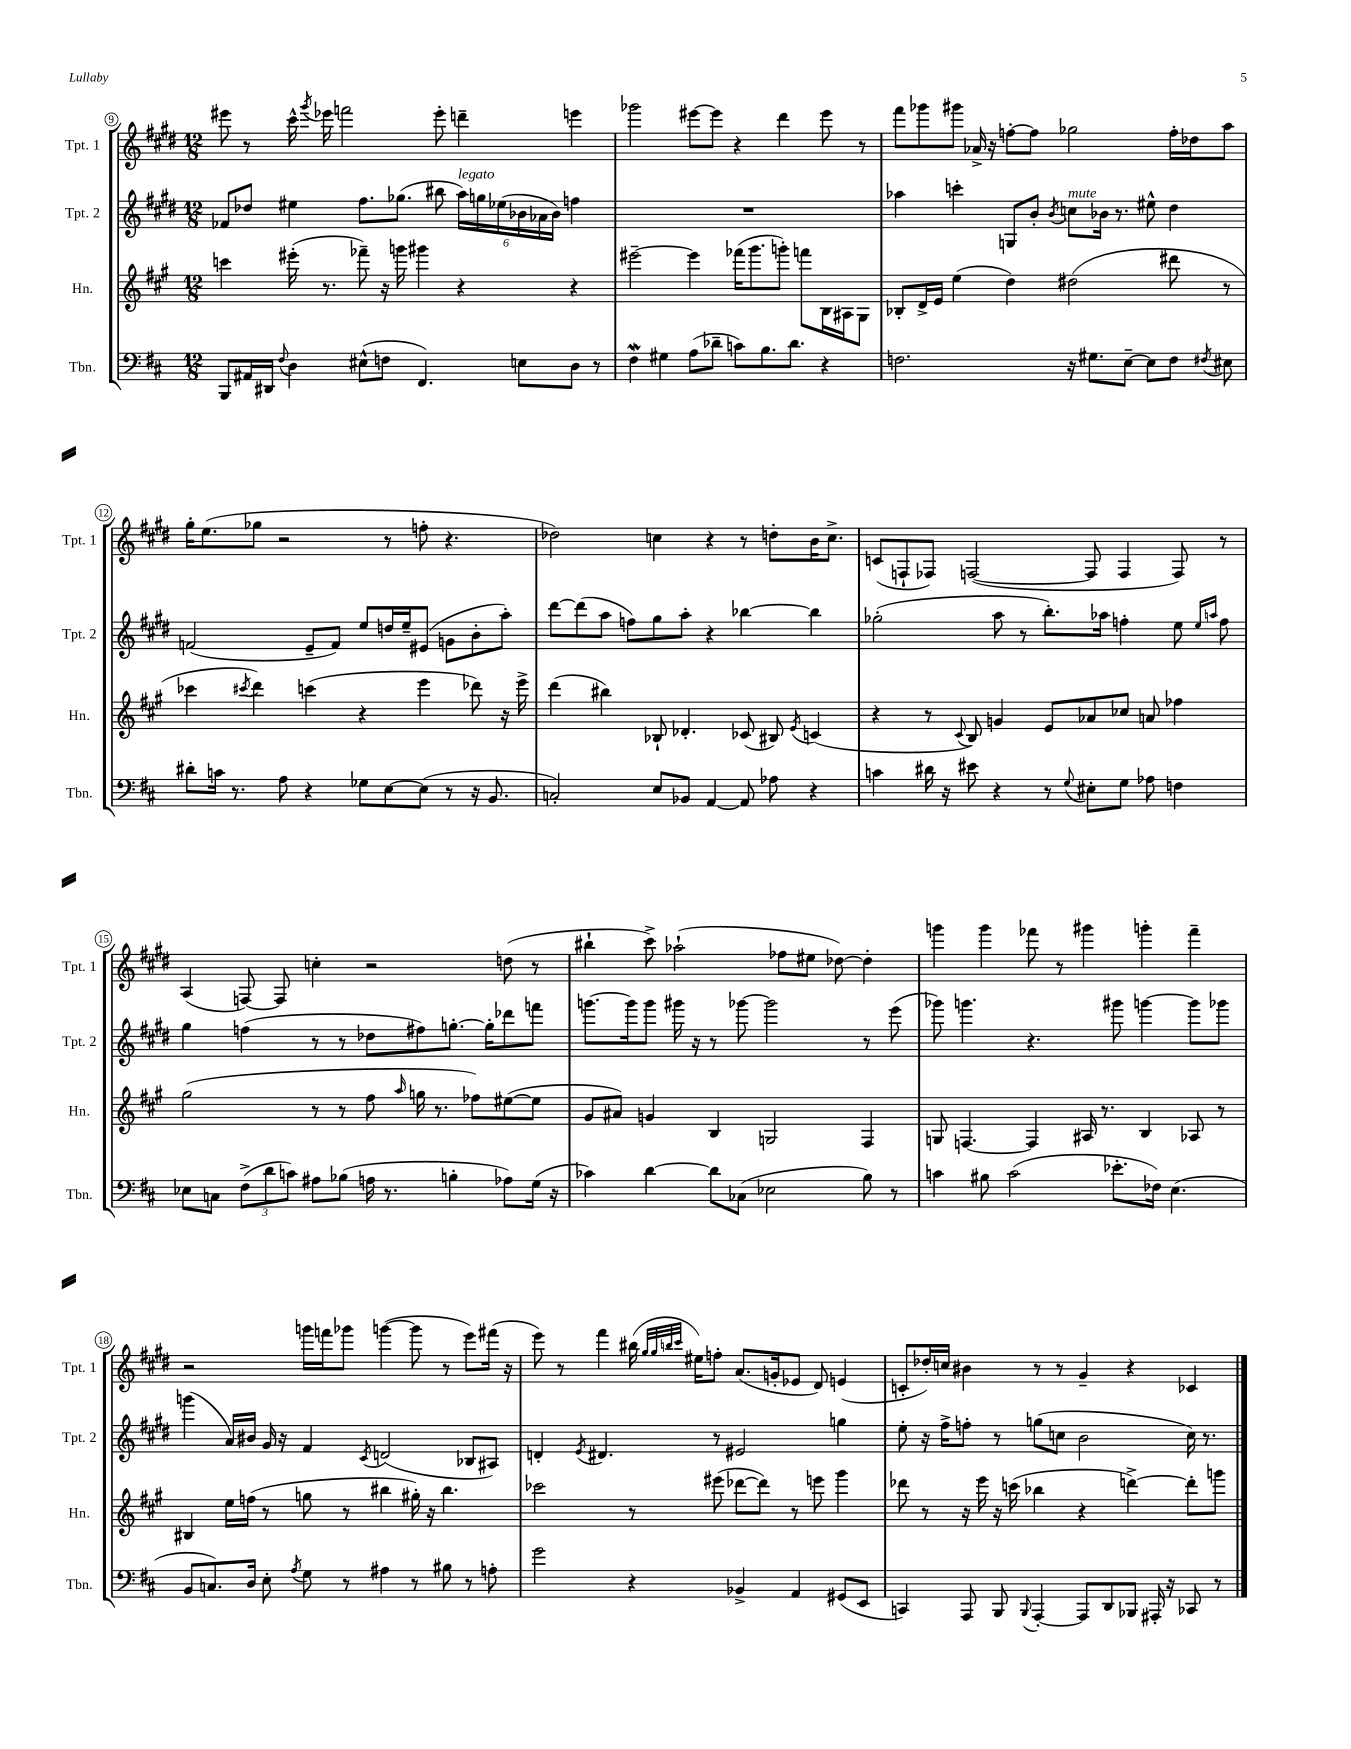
<<
\new StaffGroup <<
\new Staff = "s0" \with { instrumentName = "Tpt. 1" shortInstrumentName = "Tpt. 1" } {
    \clef treble \key e \major \numericTimeSignature \time 12/8
    \autoBeamOff eis'''8 r8 cis'''16-^ \acciaccatura { gis'''8 } ees'''16 f'''2 ees'''8-. d'''4-- e'''4 |
    ges'''2 eis'''8[~ eis'''8] r4 dis'''4 eis'''8 r8 |
    fis'''8[ ges'''8 gis'''8] aes'16-> r16 f''8[~-. f''8] ges''2 f''16[-. des''16 a''8] |
    gis''16[-. e''8.( ges''8] r2 r8 f''8-. r4. |
    des''2) c''4 r4 r8 d''8[-. b'16 c''8.]-> |
    c'8[( f8-! fes8]) f2~( f8 f4 f8) r8 |
    a4( f8~) f8 c''4-. r2 d''8( r8 |
    bis''4-! cis'''8->) aes''2-!( fes''8[ eis''8] des''8~) des''4-. |
    g'''4 g'''4 fes'''8 r8 gis'''4 g'''4-. fes'''4-- |
    r2 g'''16[ f'''16 ges'''8] g'''4~( g'''8 r8 e'''8[) fis'''16]( r16 |
    e'''8) r8 fis'''4 bis''16( \grace { gis''32[ gis''32 b''32 cis'''32] } eis''16[) f''8]-. a'8.[( g'16-. ees'8] dis'8) e'4( |
    c'8[-. des''16-.) c''16] bis'4 r8 r8 gis'4-- r4 ces'4 \bar "|." |
}
\new Staff = "s1" \with { instrumentName = "Tpt. 2" shortInstrumentName = "Tpt. 2" } {
    \clef treble \key e \major \numericTimeSignature \time 12/8
    \autoBeamOff fes'8[ des''8] eis''4 fis''8.[ ges''8.]( bis''8 \tuplet 6/4 { a''16[^\markup { \italic "legato" }) g''16 ees''16( bes'16 aes'16 bes'16]) } f''4 |
    R1. |
    aes''4 c'''4-. g8[ b'8]-. \acciaccatura { b'8 } c''8[^\markup { \italic "mute" } bes'16] r8. eis''8-^ dis''4 |
    f'2( e'8[-- f'8]) e''8[ d''16 e''16-- eis'8]( g'8[ b'8-. a''8]-.) |
    dis'''8[~ dis'''8( a''8] f''8[) gis''8 a''8]-. r4 bes''4~ bes''4 |
    ges''2-.( a''8 r8 b''8.[-.) aes''16] f''4-. e''8 \grace { e''16[ a''16] } f''8 |
    gis''4 f''4( r8 r8 des''8[ fis''8) g''8.]~-. g''16[-. des'''8 f'''8] |
    g'''8.[~ g'''16 g'''8] gis'''16 r16 r8 ges'''8~ ges'''2 r8 e'''8( |
    ges'''8) g'''4. r4. gis'''8 g'''4~ g'''8[ ges'''8] |
    g'''4( a'16[) bis'16] gis'16 r16 fis'4 \acciaccatura { cis'8 } d'2( bes8[ ais8]) |
    d'4-. \acciaccatura { e'8 } dis'4. r8 eis'2 g''4 |
    e''8-. r16 fis''16[-> f''8]-. r8 g''8[( c''8] b'2 c''16) r8. \bar "|." |
}
\new Staff = "s2" \with { instrumentName = "Hn." shortInstrumentName = "Hn." } {
    \clef treble \key a \major \numericTimeSignature \time 12/8
    \autoBeamOff c'''4 eis'''16-.( r8. fes'''8--) r16 g'''16 gis'''4 r4 r4 |
    eis'''2~-- eis'''4 fes'''16[( gis'''8. g'''8]-.) f'''8[ b16 ais16 gis8] |
    bes8[-. d'16-> e'16] e''4( d''4) dis''2( dis'''8 r8 |
    ces'''4 \acciaccatura { cis'''8 } d'''4) c'''4( r4 e'''4 des'''8) r16 e'''16-> |
    d'''4( bis''4) bes8-! des'4.-. ces'8( bis8) \acciaccatura { e'8 } c'4( |
    r4 r8 \appoggiatura { cis'8 } b8) g'4 e'8[ aes'8 ces''8] a'8 fes''4 |
    gis''2( r8 r8 fis''8 \grace { a''16 } g''16 r8. fes''8[) eis''8~( eis''8] |
    gis'8[ ais'8]) g'4 b4 g2 fis4 |
    g8 f4.~ f4 ais16 r8. b4 aes8 r8 |
    bis4 e''16[ f''16]( r8 g''8 r8 bis''4 gis''16-.) r16 bis''4. |
    ces'''2 r8 eis'''8( des'''8[~ des'''8]) r8 e'''8 gis'''4 |
    des'''8 r8 r16 e'''16 r16 c'''16( bes''4 r4 d'''4~->) d'''8[-. g'''8] \bar "|." |
}
\new Staff = "s3" \with { instrumentName = "Tbn." shortInstrumentName = "Tbn." } {
    \clef bass \key d \major \numericTimeSignature \time 12/8
    \autoBeamOff b,,8[ ais,16 dis,16] \appoggiatura { fis8 } d4 eis8[-^( f8] fis,4.) e8[ d8] r8 |
    fis4\mordent gis4 a8[( des'8]-- c'8[) b8. des'8.] r4 |
    f2. r16 gis8.[ e8]~-- e8[ f8] \acciaccatura { fis8 } eis8 |
    dis'8[-. c'16] r8. a8 r4 ges8[ e8~ e8]( r8 r16 b,8. |
    c2-.) e8[ bes,8] a,4~ a,8 aes8 r4 |
    c'4 dis'16 r16 eis'8 r4 r8 \appoggiatura { g8 } eis8[-. g8] aes8 f4 |
    ees8[ c8] \tuplet 3/2 { fis8[->( d'8 c'8]) } ais8[ bes8]( a16 r8. b4-. aes8[) g16]( r16 |
    ces'4) d'4~ d'8[ ces8]( ees2 b8) r8 |
    c'4 bis8 c'2( ees'8.[-. fes16]) e4.( |
    b,8[ c8.) d16] e8-. \acciaccatura { a8 } g8 r8 ais4 r8 bis8 r8 a8-. |
    g'2 r4 bes,4-> a,4 gis,8[( e,8] |
    c,4) a,,8 b,,8 \appoggiatura { b,,8 } a,,4~-. a,,8[ d,8 bes,,8] ais,,16-. r16 ces,8 r8 \bar "|." |
}
>>
>>
\layout { \context { \Score currentBarNumber = #9 \override BarNumber.stencil = #(make-stencil-circler 0.1 0.3 ly:text-interface::print) } }
